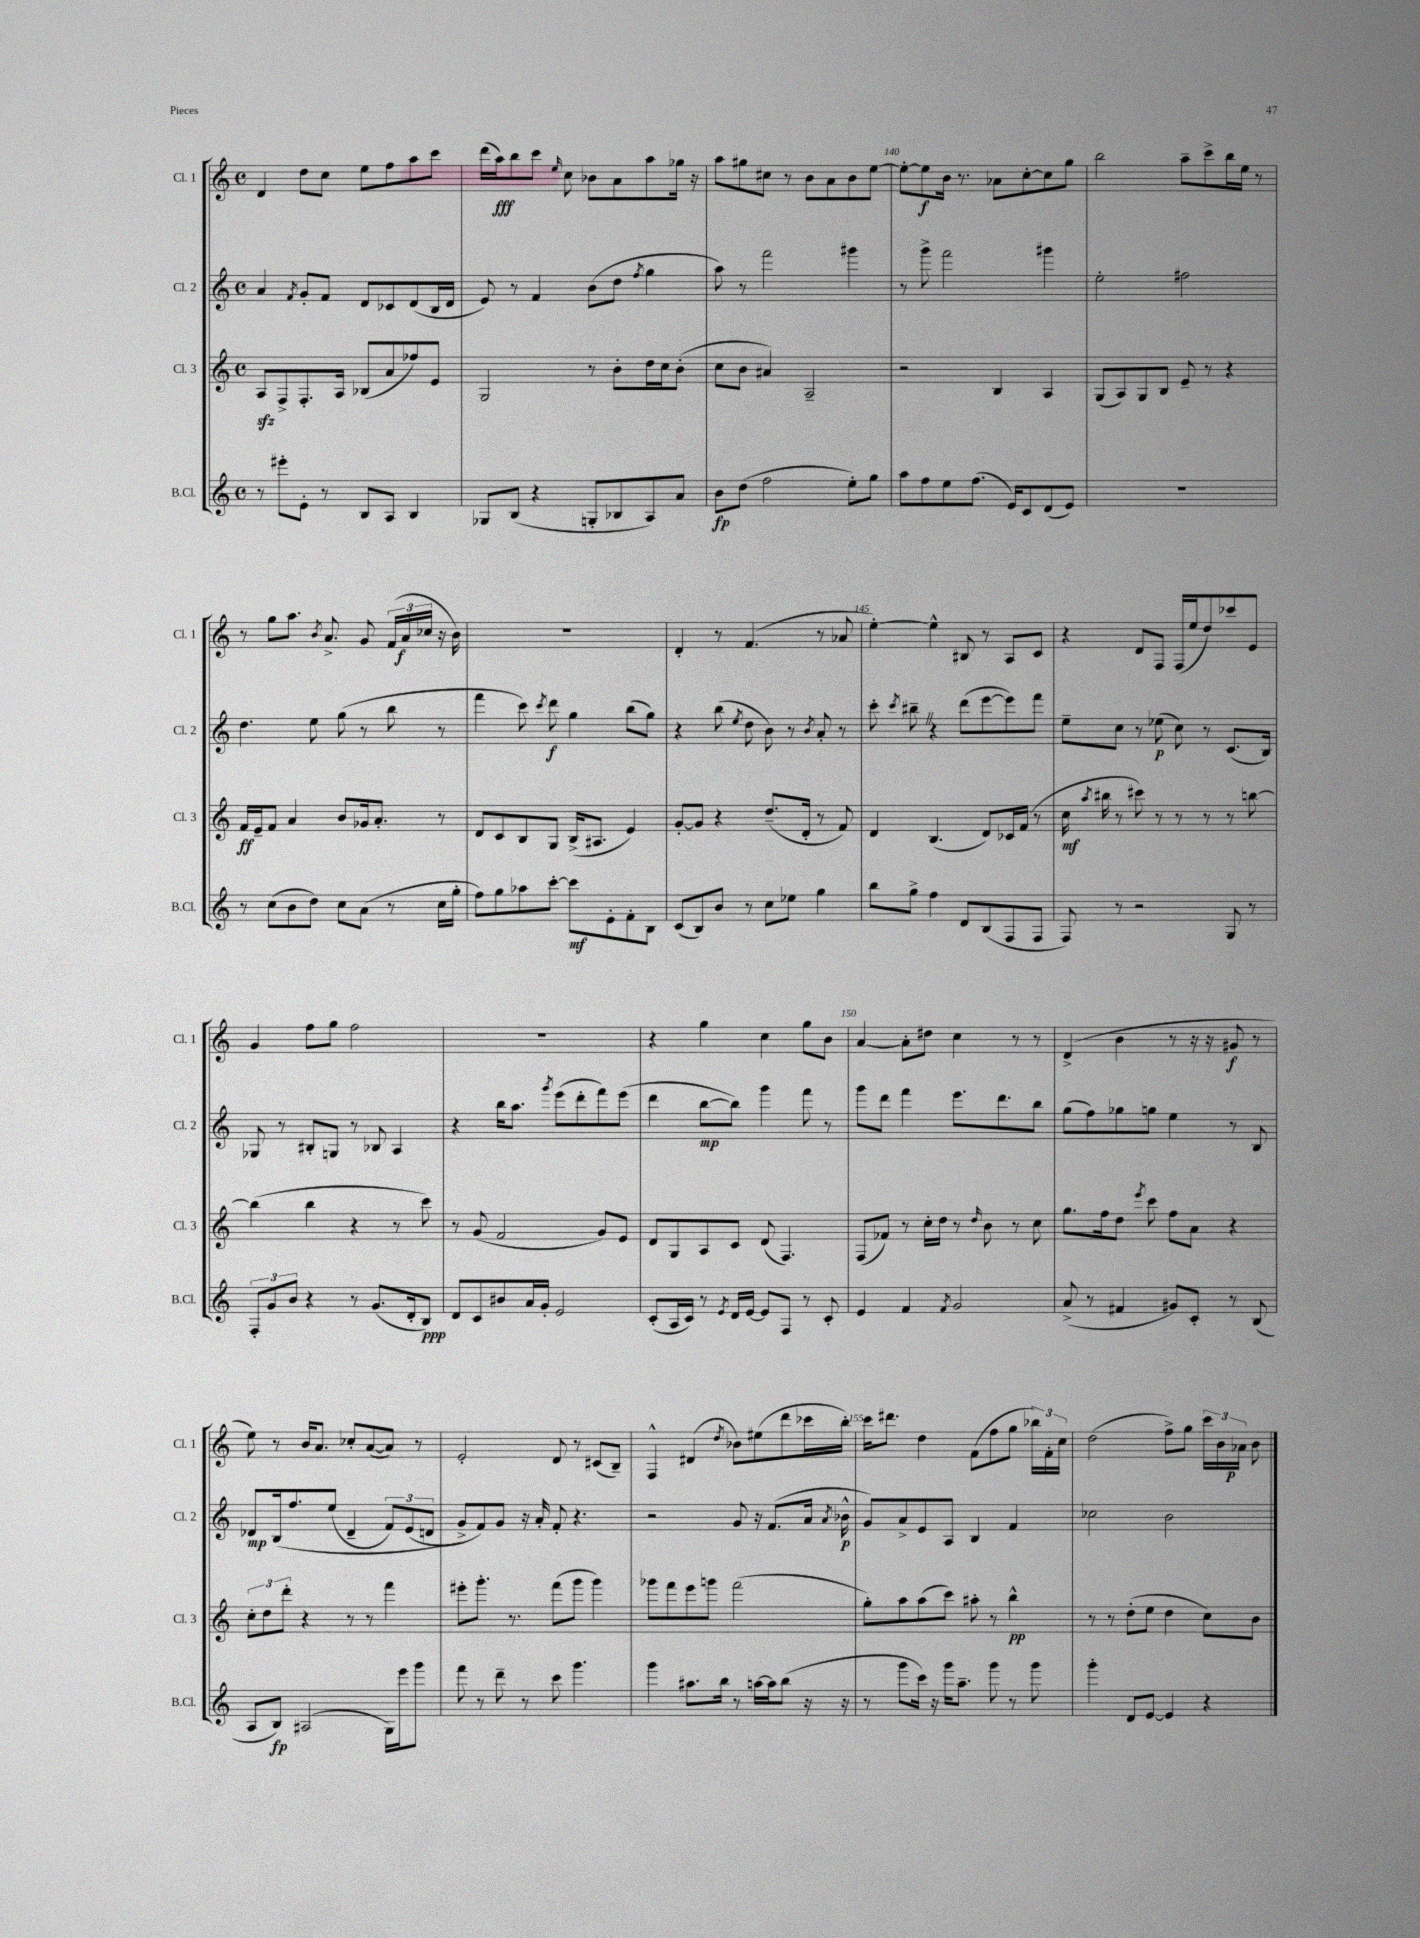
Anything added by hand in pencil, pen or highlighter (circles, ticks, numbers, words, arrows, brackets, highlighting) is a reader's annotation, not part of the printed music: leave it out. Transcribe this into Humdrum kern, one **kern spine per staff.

**kern	**kern	**kern	**kern
*staff4	*staff3	*staff2	*staff1
*clefG2	*clefG2	*clefG2	*clefG2
*k[]	*k[]	*k[]	*k[]
*M4/4	*M4/4	*M4/4	*M4/4
*met(c)	*met(c)	*met(c)	*met(c)
8r	8A/L	4a/	4d/
8eee#'\L	8F^/	.	.
.	.	8qf/	.
8e'\J	8.F'/	8g'/L	8dd\L
8r	.	8f/J	8cc\J
.	16A/Jk	.	.
8B/L	(8B-/L	8d/L	8ee\L
8A/J	8a/	8c-/	8ff\
4B/	8ff-/)	(8d/	8aa\
.	8e/J	16B/L	8ccc\J
.	.	16d/JJ	.
=	=	=	=
8G-/L	2G/	8e/)	(16ddd\LL
.	.	.	16aa\J)
(8B/J	.	8r	8bb\
4r	.	4f/	8ccc\J
.	.	.	16qqee/
.	.	.	8cc\
8G'/L	8r	(8b\L	8b-\L
8B-/	8b'\L	8dd\J	8a\
.	.	8qff/	.
8A/)	16dd\L	4gg\	8aa\
.	16cc\J	.	.
8a/J	(8b'\J	.	16gg-\Jk
.	.	.	16r
=	=	=	=
8b\L	8cc\L	8aa\)	8aa\L
(8dd\J	8b\J	8r	8gg#\
2ff\	4a#/)	2fff\	8cc#\J
.	.	.	8r
.	2A~/	.	8b\L
.	.	.	8a\
8ee'\L)	.	4ggg#\	8b\
8gg\J	.	.	[8ee\J
=	=	=	=
8aa\L	2r	8r	8ee'\_L
8ff\	.	8ggg^\	8ee\]
8ee\	.	2fff\	16b\Jk
.	.	.	8.r
(8.ff\J	.	.	.
.	4B/	.	8a-\L
16e/LK)	.	.	.
8c/	.	.	[8cc'\
(8d/	4A/	4ggg#\	8cc\]
8e/J)	.	.	8gg\J
=	=	=	=
1r	(8G/L	2ee'\	2bb\
.	8A/)	.	.
.	8G/	.	.
.	8B/J	.	.
.	8e~/	2ff#\	8aa~\L
.	8r	.	8ccc^\
.	4r	.	16bb\L
.	.	.	16ee\JJ
.	.	.	8r
=	=	=	=
8r	16f/LL	4.dd\	8r
.	16e~/J	.	.
(8cc\L	8f/J	.	8gg\L
8b\	4a/	.	8.aa\J
8dd\J)	.	8ee\	.
.	.	.	8qb/
.	.	.	8.a^/
8cc\L	8b/L	(8gg\	.
(8a\J	16g-/k	8r	8g/
.	8.a'/J	.	.
8r	.	8bb\	(24f/LL
.	.	.	24a/
.	.	.	24cc-/JJ
16cc\LL	8r	8r	16r
16gg'\JJ	.	.	16b\)
=	=	=	=
8ff\L)	8d/L	4fff\	1r
8gg\	8c/	.	.
8aa-\	8B/	8ccc\)	.
.	.	8qccc/	.
[8ccc'\J	8G/J	8ddd\	.
8ccc\]L	(16B^/LK	4gg\	.
.	8.A#/J	.	.
8e'\	.	.	.
8f'\	4e/)	(8bb\L	.
8B\J	.	8gg\J)	.
=	=	=	=
(8c/L	[8g'/L	4r	4d'/
8B/)	8g/]J	.	.
8b/J	4r	(8bb\	8r
.	.	8qee/	.
8r	.	8dd\	(4.f/
8cc\L	(8.dd~/L	8b\)	.
8ee-\J	.	8r	.
.	16d'/Jk	.	.
.	.	8qb/	.
4gg\	8r	8a'/	8r
.	8f/)	8r	8a-/
=	=	=	=
8bb\L	4d/	8ccc'\	[4ee'\)
.	.	8qccc/	.
8gg^\J	.	8bb#~\	.
4ff\	(4.B/	4r	4ee^^\]
8d/L	.	(8ddd\L	8B#/
(8B/	8d/L)	[8eee\	8r
8F/	16c-/L	8eee\])	8A/L
.	(16f/JJ	.	.
8F/J	8r	8fff\J	8c/J
=	=	=	=
8F/)	16cc\	8ee~\L	4r
.	8qaa/	.	.
.	16bb#\	.	.
8r	8r	8cc\J	.
2r	8ccc#\)	8r	8d/L
.	8r	(8ee-\	8F/J
.	8r	8cc\)	(16F/LL
.	.	.	16ee/J
.	8r	8r	8dd/)
8G/	8r	(8.c/L	8ccc-/
8r	[8bb\	.	8e/J
.	.	16B/Jk)	.
=	=	=	=
12F'/L	(4bb\]	8G-/	4g/
12g/	.	.	.
.	.	8r	.
12b/J	.	.	.
4r	4bb\	8B#'/L	8ff\L
.	.	8G/J	8gg\J
8r	4r	8r	2ff\
(8.g/L	.	8B-/	.
.	8r	4A/	.
16d'/k	.	.	.
8B/J)	8ccc\)	.	.
=	=	=	=
8d/L	8r	4r	1r
8c/	(8g/	.	.
8b#/	2f/	16bb\LK	.
.	.	8.aa\J	.
16a/L	.	.	.
16g'/JJ	.	.	.
.	.	8qggg/	.
2e/	.	(8eee\L	.
.	.	8ddd'\	.
.	8g/L)	8fff\)	.
.	8e/J	(8eee\J	.
=	=	=	=
(8c'/L	8d/L	4ddd\	4r
16A/L	8G/	.	.
16c/JJ)	.	.	.
8r	8A/	[8bb\L	4gg\
8qe/	.	.	.
16d/LL	8c/J	8bb\]J)	.
[16e/JJ	.	.	.
8e/]L	(8d/	4ggg\	4cc\
8F/J	4.F/)	.	.
8r	.	8fff\	8gg\L
8c'/	.	8r	8b\J
=	=	=	=
4e/	(8F/L	8ggg\L	[4a/
.	8f-/J)	8ddd\J	.
4f/	8r	4fff\	8a'\]L
.	16cc'\LL	.	8dd#\J
.	16dd\JJ	.	.
8qf/	.	.	.
2g/	8r	8.eee\L	4cc\
.	16qqdd/	.	.
.	8b\	.	.
.	.	8.ddd\	.
.	8r	.	8r
.	8cc\	8bb\J	8r
=	=	=	=
(8a^/	8.gg\L	(8gg\L	(4d^/
8r	.	8ff\)	.
.	16ff\k	.	.
4f#/	8dd\J	8gg-\	4b\
.	8qeee/	.	.
.	8ccc\	8gg\J	.
8g#/L)	8ff\L	4ee\	8r
8c'/J	8a\J	.	16r
.	.	.	16r
8r	4r	8r	8g#/
(8B/	.	8B/	8r
=	=	=	=
8A/L	12cc'\L	8d-/L	8ee\)
.	12dd\	.	.
8B/J)	.	&(16B/k	8r
.	12ddd'\J	.	.
.	.	8.ff/	.
(2A#/	4r	.	16b/LK
.	.	.	8.a/J
.	.	(8ee/J	.
.	8r	4d-~/	8cc-'/L
.	8r	.	([8a/
16G\LL)	4fff\	12f/L)	8a/]J)
16eee\J	.	.	.
.	.	(12e/	.
8ggg\J	.	.	8r
.	.	12d/J	.
=	=	=	=
8fff\	8eee#'\L	8g^/L&)	2e'/
8r	8.ggg'\J	8f/)	.
8ddd~\	.	8g/J	.
.	8.r	.	.
8r	.	16r	.
.	.	16a'/	.
8ccc\	(8fff\L	8f'/	8d/
4.ggg\	8ggg\J	4.r	8r
.	4ggg\)	.	(8c#/L
.	.	.	8B~/J)
=	=	=	=
4ggg\	8ggg-\L	2r	4F^^/
.	8fff\	.	.
8.aa#\L	8eee\	.	(4d#/
.	8ggg\J	.	.
16bb\Jk	.	.	.
.	.	.	8qdd/
8r	(2fff\	8g/	8b-\L)
[16aa\LL	.	16r	(8ee#\
16aa\]J	.	(8.f/L	.
(8bb\J	.	.	8ddd\
16r	.	16a/Jk	16ccc-\L
.	.	8qa/	.
16r	.	16b-^^\	16bb'\JJ)
=	=	=	=
8r	8gg'\L)	8g/L)	16ccc\LK
.	.	.	8.ddd#\J
8ggg\L	8aa\	8a^/	.
16ccc\Jk)	(8aa\	8e/	4dd\
16r	.	.	.
16ggg\LK	8ccc\J)	8A/J	.
8.aa~\J	.	.	.
.	8aa#'\	4B/	(8f\L
8ggg\	8r	.	8ff\
8r	4bb^^\	4f/	8gg\J
8ggg\	.	.	24bb-\LL)
.	.	.	24f'\
.	.	.	24cc\JJ
=	=	=	=
4ggg'\	8r	2cc-\	(2dd\
.	8r	.	.
8d/L	(8dd'\L	.	.
[8e/J	8ee\J	.	.
4e/]	4dd\	2b\	8ff^\L)
.	.	.	8gg\J
4r	8cc\L)	.	24ccc\LL
.	.	.	24b\
.	.	.	24a-\JJ
.	8b\J	.	8b\
==	==	==	==
*-	*-	*-	*-
